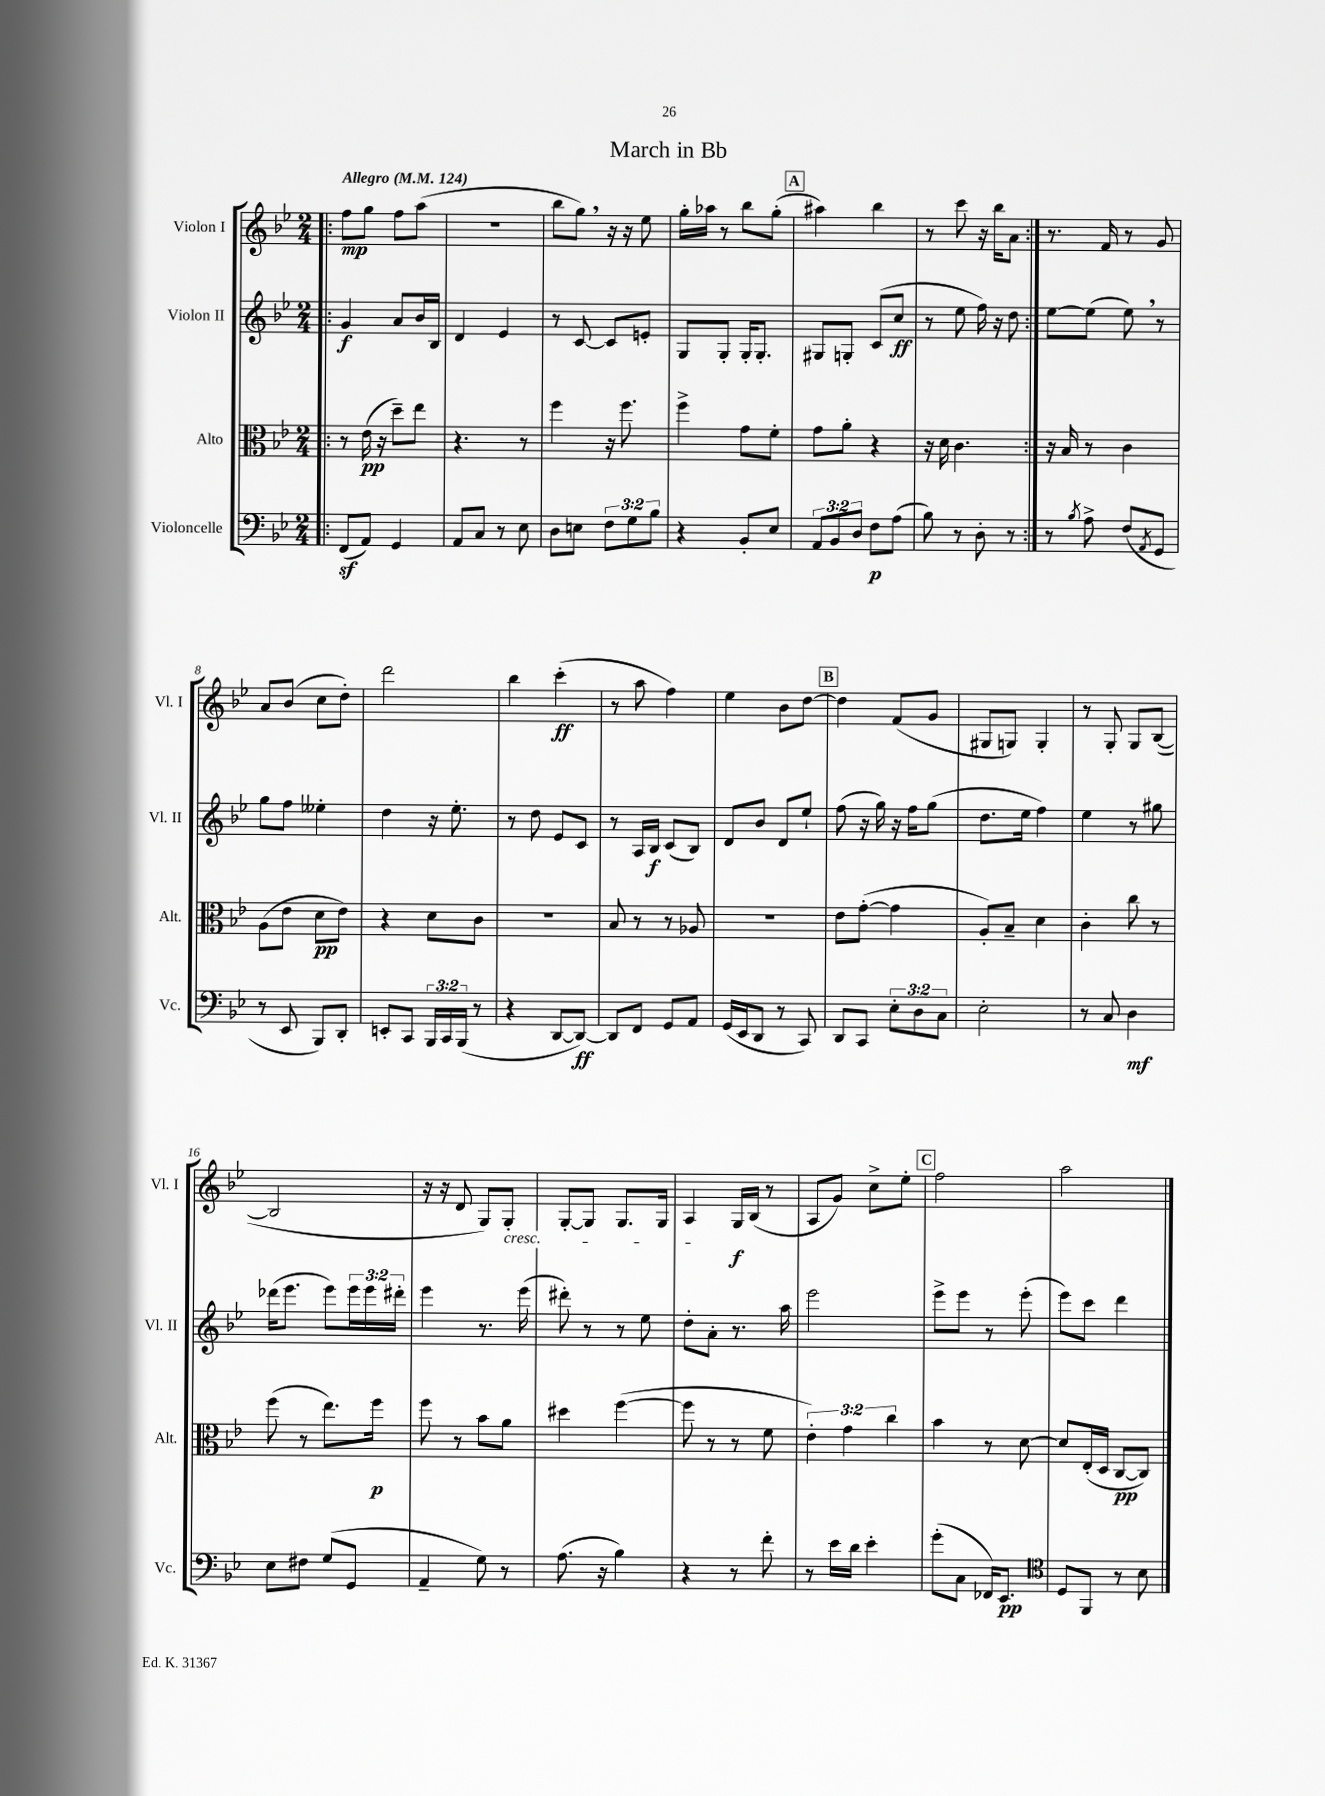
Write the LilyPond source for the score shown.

\header { title = "March in Bb" }
<<
\new StaffGroup <<
\new Staff = "s0" \with { instrumentName = "Violon I" shortInstrumentName = "Vl. I" } {
    \clef treble \key bes \major \numericTimeSignature \time 2/4 \tempo "Allegro" 4 = 124
    \repeat volta 2 { \bar ".|:" f''8\mp g''8 f''8 a''8( |
    r2 |
    bes''8 g''8) \breathe r16 r16 ees''8 |
    g''16-. aes''16 r8 bes''8 g''8-.( |
    \mark \markup { \box "A" } ais''4) bes''4 |
    r8 c'''8 r16 bes''16 a'8 | }
    r8. f'16 r8 g'8 |
    a'8 bes'8( c''8 d''8-.) |
    d'''2 |
    bes''4 c'''4-.\ff( |
    r8 a''8 f''4) |
    ees''4 bes'8 d''8~ |
    \mark \markup { \box "B" } d''4 f'8( g'8 |
    gis8 g8) g4-. |
    r8 g8-. g8 bes8~( |
    bes2 |
    r16 r16 d'8 g8) g8-.\cresc |
    g8~-. g8 g8. g16 |
    a4\! g16\f bes16( r8 |
    a8 g'8) c''8-> ees''8-. |
    \mark \markup { \box "C" } f''2 |
    a''2 \bar "|." |
}
\new Staff = "s1" \with { instrumentName = "Violon II" shortInstrumentName = "Vl. II" } {
    \clef treble \key bes \major \numericTimeSignature \time 2/4 \override Staff.TupletNumber.text = #tuplet-number::calc-fraction-text
    \repeat volta 2 { \bar ".|:" g'4\f a'8 bes'16 bes16 |
    d'4 ees'4 |
    r8 c'8~ c'8 e'8-. |
    g8 g8-. g16-. g8.-. |
    \mark \markup { \box "A" } gis8 g8-. c'8( c''8\ff |
    r8 ees''8 f''16) r16 d''8 | }
    ees''8~ ees''8( ees''8) \breathe r8 |
    g''8 f''8 eeses''4-. |
    d''4 r16 ees''8.-. |
    r8 d''8 ees'8 c'8 |
    r8 a16 bes16\f c'8( bes8) |
    d'8 bes'8 d'8 ees''8-! |
    \mark \markup { \box "B" } f''8( r16 g''16) r16 f''16 g''8( |
    d''8. ees''16 f''4) |
    ees''4 r8 gis''8 |
    des'''16( ees'''8. ees'''8) \tuplet 3/2 { ees'''16 ees'''16 dis'''16-. } |
    ees'''4 r8. ees'''16( |
    dis'''8-.) r8 r8 ees''8 |
    d''8-. a'8-. r8. a''16 |
    ees'''2 |
    \mark \markup { \box "C" } ees'''8-> ees'''8 r8 ees'''8-.( |
    ees'''8) c'''8 d'''4 \bar "|." |
}
\new Staff = "s2" \with { instrumentName = "Alto" shortInstrumentName = "Alt." } {
    \clef alto \key bes \major \numericTimeSignature \time 2/4 \override Staff.TupletNumber.text = #tuplet-number::calc-fraction-text
    \repeat volta 2 { \bar ".|:" r8 ees'16\pp( r16 d''8--) ees''8 |
    r4. r8 |
    f''4 r16 f''8. |
    f''4-> g'8 f'8-. |
    \mark \markup { \box "A" } g'8 a'8-. r4 |
    r16 d'16 c'4. | }
    r16 bes16 r8 c'4 |
    a8( ees'8 d'8\pp ees'8) |
    r4 d'8 c'8 |
    r2 |
    bes8 r8 r8 aes8 |
    R2 |
    \mark \markup { \box "B" } ees'8 g'8~-.( g'4 |
    a8-.) bes8-- d'4 |
    c'4-. c''8 r8 |
    f''8( r8 ees''8.) f''16\p |
    f''8 r8 bes'8 a'8 |
    dis''4 f''4~( |
    f''8 r8 r8 f'8 |
    \tuplet 3/2 { ees'4-.) g'4 c''4 } |
    \mark \markup { \box "C" } bes'4 r8 d'8~ |
    d'8 ees16-.( d16 c8~\pp c8) \bar "|." |
}
\new Staff = "s3" \with { instrumentName = "Violoncelle" shortInstrumentName = "Vc." } {
    \clef bass \key bes \major \numericTimeSignature \time 2/4 \override Staff.TupletNumber.text = #tuplet-number::calc-fraction-text
    \repeat volta 2 { \bar ".|:" f,8\sf( a,8) g,4 |
    a,8 c8 r8 ees8 |
    d8 e8 \tuplet 3/2 { f8 g8 bes8 } |
    r4 bes,8-. ees8 |
    \mark \markup { \box "A" } \tuplet 3/2 { a,8 bes,8 d8 } f8\p a8( |
    bes8) r8 d8-. r8 | }
    r8 \acciaccatura { bes8 } a8-> f8( \acciaccatura { a,8 } g,8 |
    r8 ees,8 bes,,8) d,8-. |
    e,8-. c,8 \tuplet 3/2 { bes,,16 c,16 bes,,16( } r8 |
    r4 d,8~ d,8~\ff) |
    d,8 f,8 g,8 a,8 |
    g,16( ees,16 d,8 r8 c,8) |
    \mark \markup { \box "B" } d,8 c,8 \tuplet 3/2 { ees8-. d8 c8 } |
    ees2-. |
    r8 c8 d4\mf |
    ees8 fis8 g8( g,8 |
    a,4-- g8) r8 |
    a8.( r16 bes4) |
    r4 r8 f'8-. |
    r8 ees'16 d'16 ees'4-. |
    \mark \markup { \box "C" } g'8-.( c8 fes,16) ees,8.\pp |
    \clef tenor d8 f,8 r8 bes8 \bar "|." |
}
>>
>>
